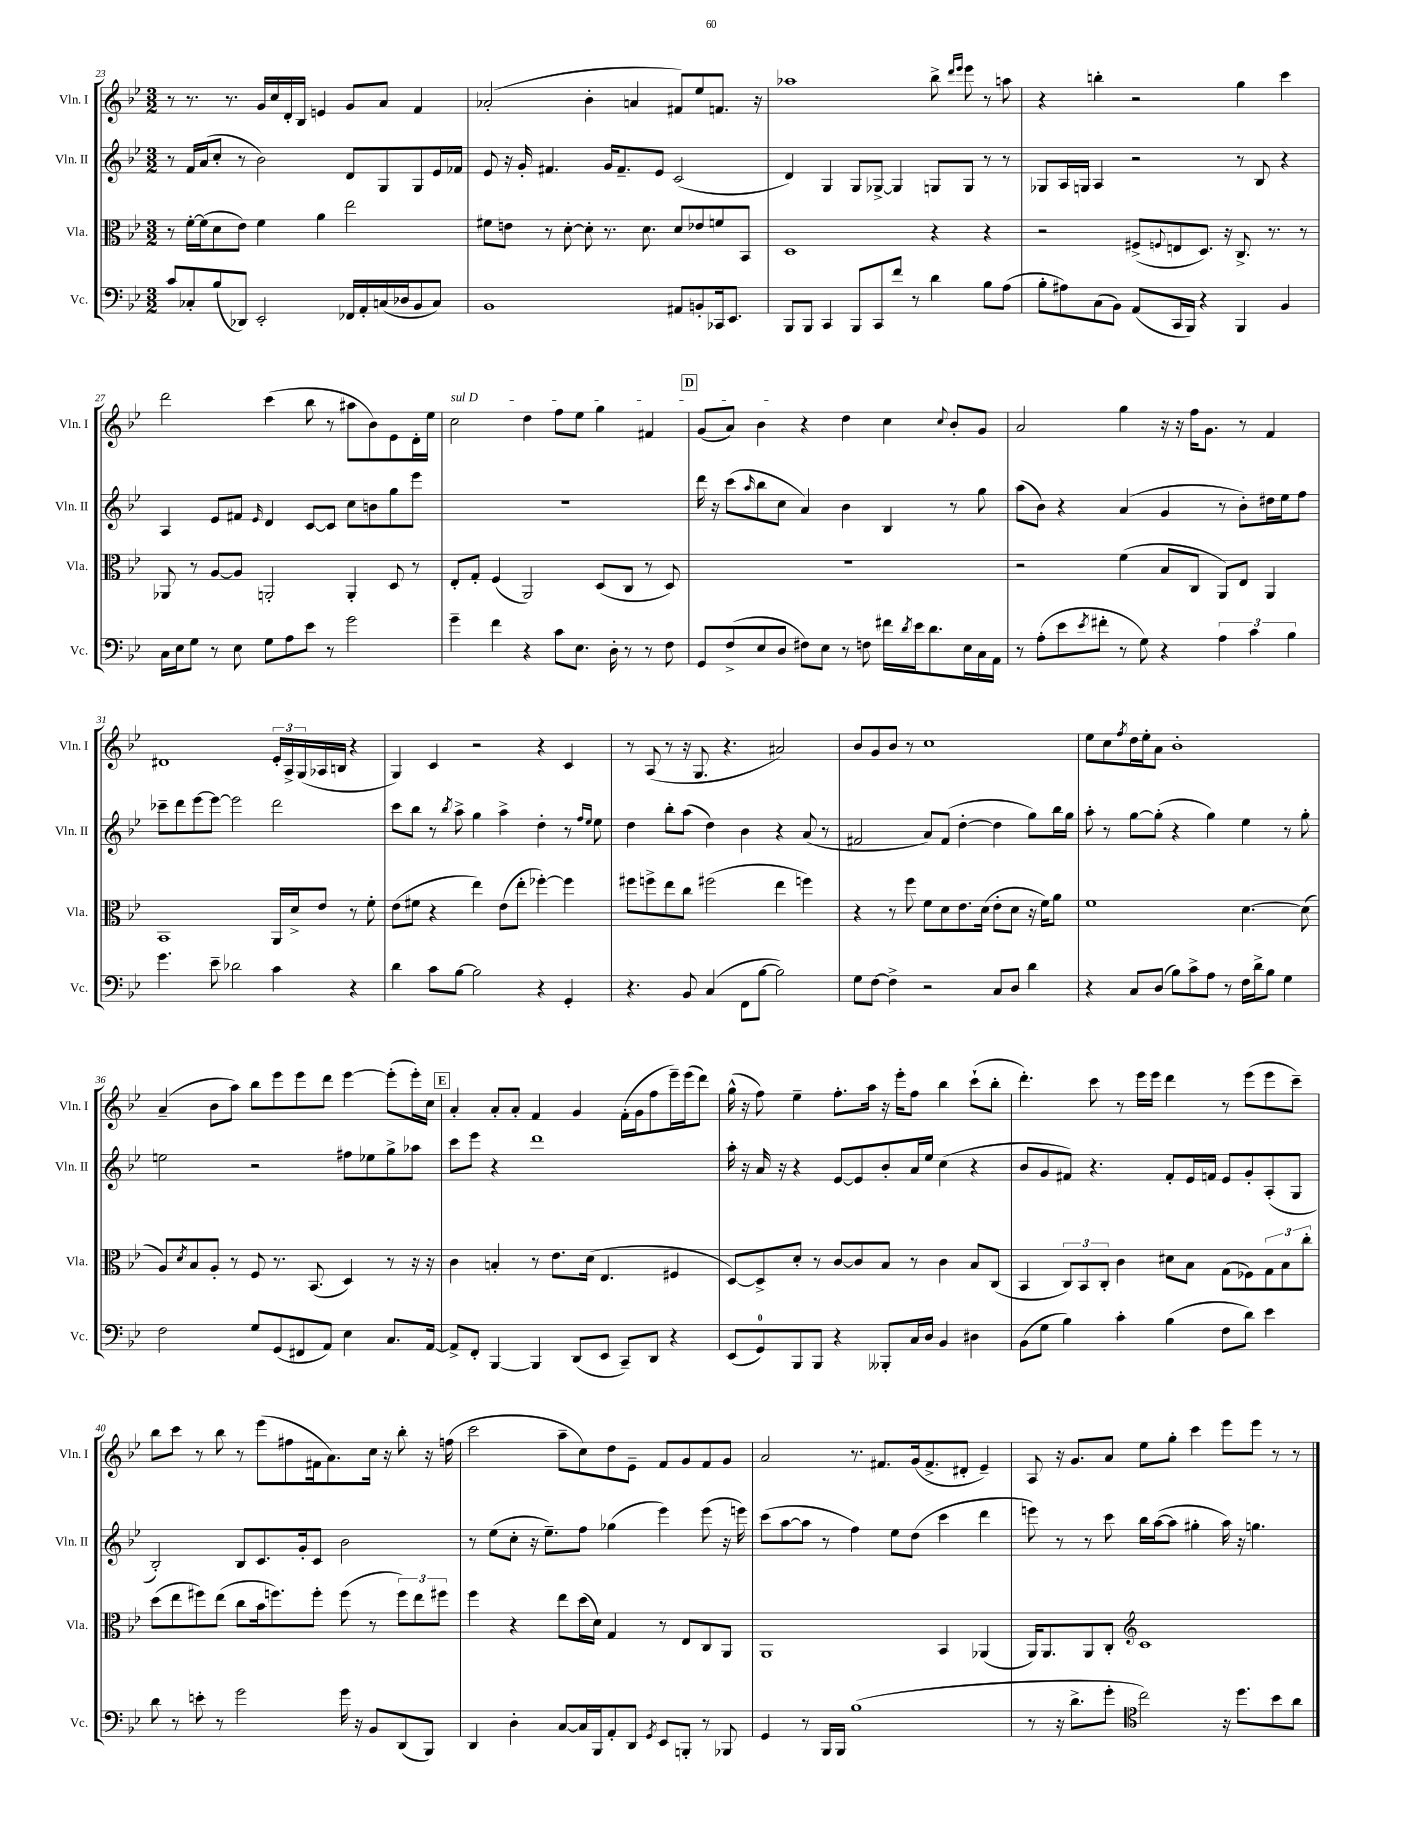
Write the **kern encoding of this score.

**kern	**kern	**kern	**kern
*staff4	*staff3	*staff2	*staff1
*clefF4	*clefC3	*clefG2	*clefG2
*k[b-e-]	*k[b-e-]	*k[b-e-]	*k[b-e-]
*M3/2	*M3/2	*M3/2	*M3/2
8c	8r	8r	8r
8C-'	[16f'	16f	8.r
.	(16f]	(16a	.
(8B-	8d	8cc'	.
.	.	.	8.r
8DD-)	8e-)	8r	.
2EE-'	4f	2b-)	16g
.	.	.	16cc
.	.	.	16d'
.	.	.	16B-
.	4a	.	4e
16FF-	2ee-	8d	8g
16AA'	.	.	.
(16C	.	8G	8a
16D-	.	.	.
8BB-	.	8G	4f
8C)	.	16e-	.
.	.	16f-	.
=	=	=	=
1BB-	8f#	8e-	(2a-'
.	8e	16r	.
.	.	16g'	.
.	8r	4.f#	.
.	[8d'	.	.
.	8d']	.	4b-'
.	8.r	16g	.
.	.	8.f#~	.
.	.	.	4a
.	8.d	.	.
.	.	8e-	.
8AA#	8d	(2c	8f#)
8BB'	8e-	.	8ee-
16CC-	8f	.	8.f
8.EE-	.	.	.
.	8BB-	.	.
.	.	.	16r
=	=	=	=
8BBB-	1D	4d)	1aa-
8BBB-	.	.	.
4CC	.	4G	.
8BBB-	.	8G	.
8CC	.	[8G-^	.
8f	.	4G-]	.
8r	.	.	.
4d	4r	8G	8bb-^
.	.	.	16qqddd
.	.	.	16qqeee-
.	.	8G	8eee-
8B-	4r	8r	8r
(8A	.	8r	8aa
=	=	=	=
8B-'	2r	8G-	4r
8A#)	.	16A	.
.	.	16G	.
(8C	.	4A	4bb'
8BB-)	.	.	.
(8AA	(8F#^	2r	2r
.	8qqF	.	.
16CC	8E	.	.
16BBB-)	.	.	.
4r	8.D)	.	.
.	16r	.	.
4BBB-	8.C^	8r	4gg
.	.	8B-	.
.	8.r	.	.
4BB-	.	4r	4ccc
.	8r	.	.
=	=	=	=
16C	8AA-	4A	2ddd
16E-	.	.	.
8G	8r	.	.
8r	[8A	8e-	.
8E-	8A]	8f#	.
.	.	16qqe-	.
8G	2AA'	4d	(4ccc
8A	.	.	.
8e-	.	[8c	8bb-
8r	.	8c]	8r
2g	4AA'	8cc	8aa#
.	.	8b	8b-)
.	8D	8gg	8e-
.	8r	8eee-	16d'
.	.	.	16ee-
=	=	=	=
4g~	8E-'	1.r	2cc
.	8G'	.	.
4f	(4F	.	.
4r	2AA)	.	4dd
8c	.	.	8ff
8.E-	.	.	8ee-
.	(8D	.	4gg
16D'	.	.	.
8r	8C	.	.
8r	8r	.	4f#
8F	8D)	.	.
=	=	=	=
8GG	1.r	16ddd	(8g
.	.	16r	.
(8F^	.	(8ccc	8a)
.	.	16qqaa	.
8E-	.	8bb-	4b-
8D	.	8cc	.
8F#)	.	4a)	4r
8E-	.	.	.
8r	.	4b-	4dd
8F	.	.	.
16f#	.	4B-	4cc
8qd	.	.	.
16e-	.	.	.
8.d	.	.	.
.	.	.	8qqcc
.	.	8r	8b-'
16E-	.	.	.
16C	.	8gg	8g
16AA	.	.	.
=	=	=	=
8r	2r	(8aa	2a
(8A'	.	8b-)	.
8e-	.	4r	.
8qe-	.	.	.
8f#'	.	.	.
8r	(4f	(4a	4gg
8G)	.	.	.
4r	8B-	4g	16r
.	.	.	16r
.	8C	.	16ff
.	.	.	8.g
6A	8AA)	8r	.
.	8E-	8b-')	8r
6c	.	.	.
.	4AA	16dd#	4f
.	.	16ee-	.
6B-	.	.	.
.	.	8ff	.
=	=	=	=
4.g	1BB-	8ccc-~	1d#
.	.	8ddd	.
.	.	[8eee-	.
8e-~	.	8eee-_	.
2d-	.	2eee-]	.
4c	16AA	2ddd	24e-'
.	.	.	24A^
.	16d^	.	.
.	.	.	(24G
.	8e-	.	16A-
.	.	.	16B
4r	8r	.	4r
.	8f'	.	.
=	=	=	=
4d	(8e-	8ccc	4G)
.	8f#	8bb-	.
8c	4r	8r	4c
.	.	8qbb-	.
[8B-	.	8aa^	.
2B-]	4ee-)	4gg	2r
.	(8e-	4aa^	.
.	8ee-'	.	.
4r	[4ff-')	4dd'	4r
4GG'	4ff-]	8r	4c
.	.	16qqff	.
.	.	16qqee-	.
.	.	8ee-	.
=	=	=	=
4.r	8ff#	4dd	8r
.	8ff^	.	(8A
.	8ee-	8bb-'	8r
8BB-	8cc	(8aa	16r
.	.	.	8.G
(4C	(2ff#	4dd)	.
.	.	.	4.r
8FF	.	4b-	.
[8B-	.	.	.
2B-])	4ee-	4r	2a#)
.	4ff)	(8a	.
.	.	8r	.
=	=	=	=
8G	4r	2f#	8b-
[8F	.	.	8g
4F^]	8r	.	8b-
.	8ff	.	8r
2r	8f	8a)	1cc
.	8d	(8f#	.
.	8.e-	[4dd'	.
.	(16d	.	.
8C	8e-'	4dd]	.
8D	8d	.	.
4d	16r	8gg)	.
.	16f)	.	.
.	8a	16bb-	.
.	.	16gg	.
=	=	=	=
4r	1f	8aa'	8ee-
.	.	8r	8cc
.	.	.	8qff
8C	.	[8gg	16dd
.	.	.	16ee-'
(8D	.	(8gg']	8a
8B-)	.	4r	1b-'
8c^	.	.	.
8A	.	4gg)	.
8r	.	.	.
16F	[4.d	4ee-	.
16d^	.	.	.
8B-	.	.	.
4G	.	8r	.
.	(8d]	8gg'	.
=	=	=	=
2F	8A)	2ee	(4a~
.	8qd	.	.
.	8B-	.	.
.	8A'	.	8b-
.	8r	.	8aa)
8G	8F	2r	8bb-
(8GG	8.r	.	8eee-
8FF#	.	.	8eee-
.	(8.BB-	.	.
8AA)	.	.	8ddd
4E-	4D)	8ff#	[4eee-
.	.	8ee-	.
8.C	8r	8gg^	(8eee-']
.	16r	8aa-	16eee-')
[16AA	16r	.	16cc
=	=	=	=
8AA^]	4c	8ccc	4a'
8FF'	.	8eee-	.
[4BBB-	4B'	4r	8a'
.	.	.	8a'
4BBB-]	8r	1ddd	4f
.	8.e-	.	.
(8DD	.	.	4g
.	(16d	.	.
8EE-	4.E-	.	.
8CC~)	.	.	(16f'
.	.	.	16g
8DD	.	.	8ff
4r	4F#	.	16eee-~)
.	.	.	(16eee-
.	.	.	8ddd)
=	=	=	=
(8EE-	[8D)	16aa'	(16gg^^
.	.	16r	16r
8GG)	8D^]	16a	8ff)
.	.	16r	.
8BBB-	8d'	4r	4ee-~
8BBB-	8r	.	.
4r	[8c	[8e-	8.ff'
.	8c]	8e-]	.
.	.	.	16aa
8BBB--'	8B-	8b-'	16r
.	.	.	16eee-'
16C	8r	16a	8ff
16D	.	16ee-	.
4BB-	4c	(4cc	4bb-
4D#	8B-	4r	(8ccc`
.	(8C	.	8bb-'
=	=	=	=
(8BB-	4BB-	8b-	4.ddd')
8G	.	8g	.
4B-)	12C)	8f#)	.
.	12BB-	.	.
.	.	4.r	8ccc
.	12C'	.	.
4c'	4c	.	8r
.	.	.	16eee-
.	.	.	16eee-
(4B-	8d#	8f#'	4ddd
.	8B-	16e-	.
.	.	16f	.
8F	(8G	8e-	8r
8d)	8F-)	8g'	(8eee-
4e-	12G	(8A'	8eee-
.	12B-	.	.
.	.	8G	8ccc~)
.	12cc'	.	.
=	=	=	=
8d	(8dd	2B-')	8bb-
8r	8ee-	.	8ccc
8e'	8ff#)	.	8r
8r	(8ee-	.	8bb-
2g	8cc	8B-	8r
.	16b-	8.c	(8eee-
.	8.ff)	.	.
.	.	.	8ff#
.	.	16g'	.
.	8ff'	8c	16f#
.	.	.	8.a)
16g	(8ff	2b-	.
16r	.	.	.
8BB-	8r	.	16cc
.	.	.	16r
(8DD	12ff)	.	8bb-'
.	12ee-	.	.
8BBB-)	.	.	16r
.	12ff#	.	.
.	.	.	(16ff
=	=	=	=
4DD	4ff	8r	2ccc
.	.	(8ee-	.
4D'	4r	8cc'	.
.	.	16r	.
.	.	8.ee-~)	.
[8C	8ee-	.	8aa~
16C]	(16dd	8ff	8cc)
16BBB-	16d)	.	.
8AA'	4G	(4gg-	8dd
8DD	.	.	8e-~
8qGG	.	.	.
8EE-	8r	4eee-)	8f
8BBB'	8E-	.	8g
8r	8C	(8eee-	8f
8BBB-	8AA	16r	8g
.	.	16eee)	.
=	=	=	=
4GG	1AA	(8ccc	2a
.	.	[8aa	.
8r	.	8aa]	.
16BBB-	.	8r	.
16BBB-	.	.	.
(1B-	.	4ff)	8.r
.	.	.	8.f#
.	.	8ee-	.
.	.	(8dd	(16g
.	.	.	8.f#^
.	4BB-	4ccc	.
.	.	.	8d#'
.	(4AA-	4ddd	4e-~)
=	=	=	=
8r	16AA)	8eee)	8A
.	8.AA	.	.
16r	.	8r	16r
8.d^	.	.	8.g
.	8AA	8r	.
8g'	8C'	8ccc	8a
*clefC4	*clefG2	*	*
2cc)	1c	16bb-	8ee-
.	.	([16aa	.
.	.	8aa]	8gg'
.	.	4gg#'	4ccc
16r	.	16aa)	8eee-
8.dd	.	16r	.
.	.	4.gg	8eee-
8b-	.	.	8r
8a	.	.	8r
==	==	==	==
*-	*-	*-	*-
